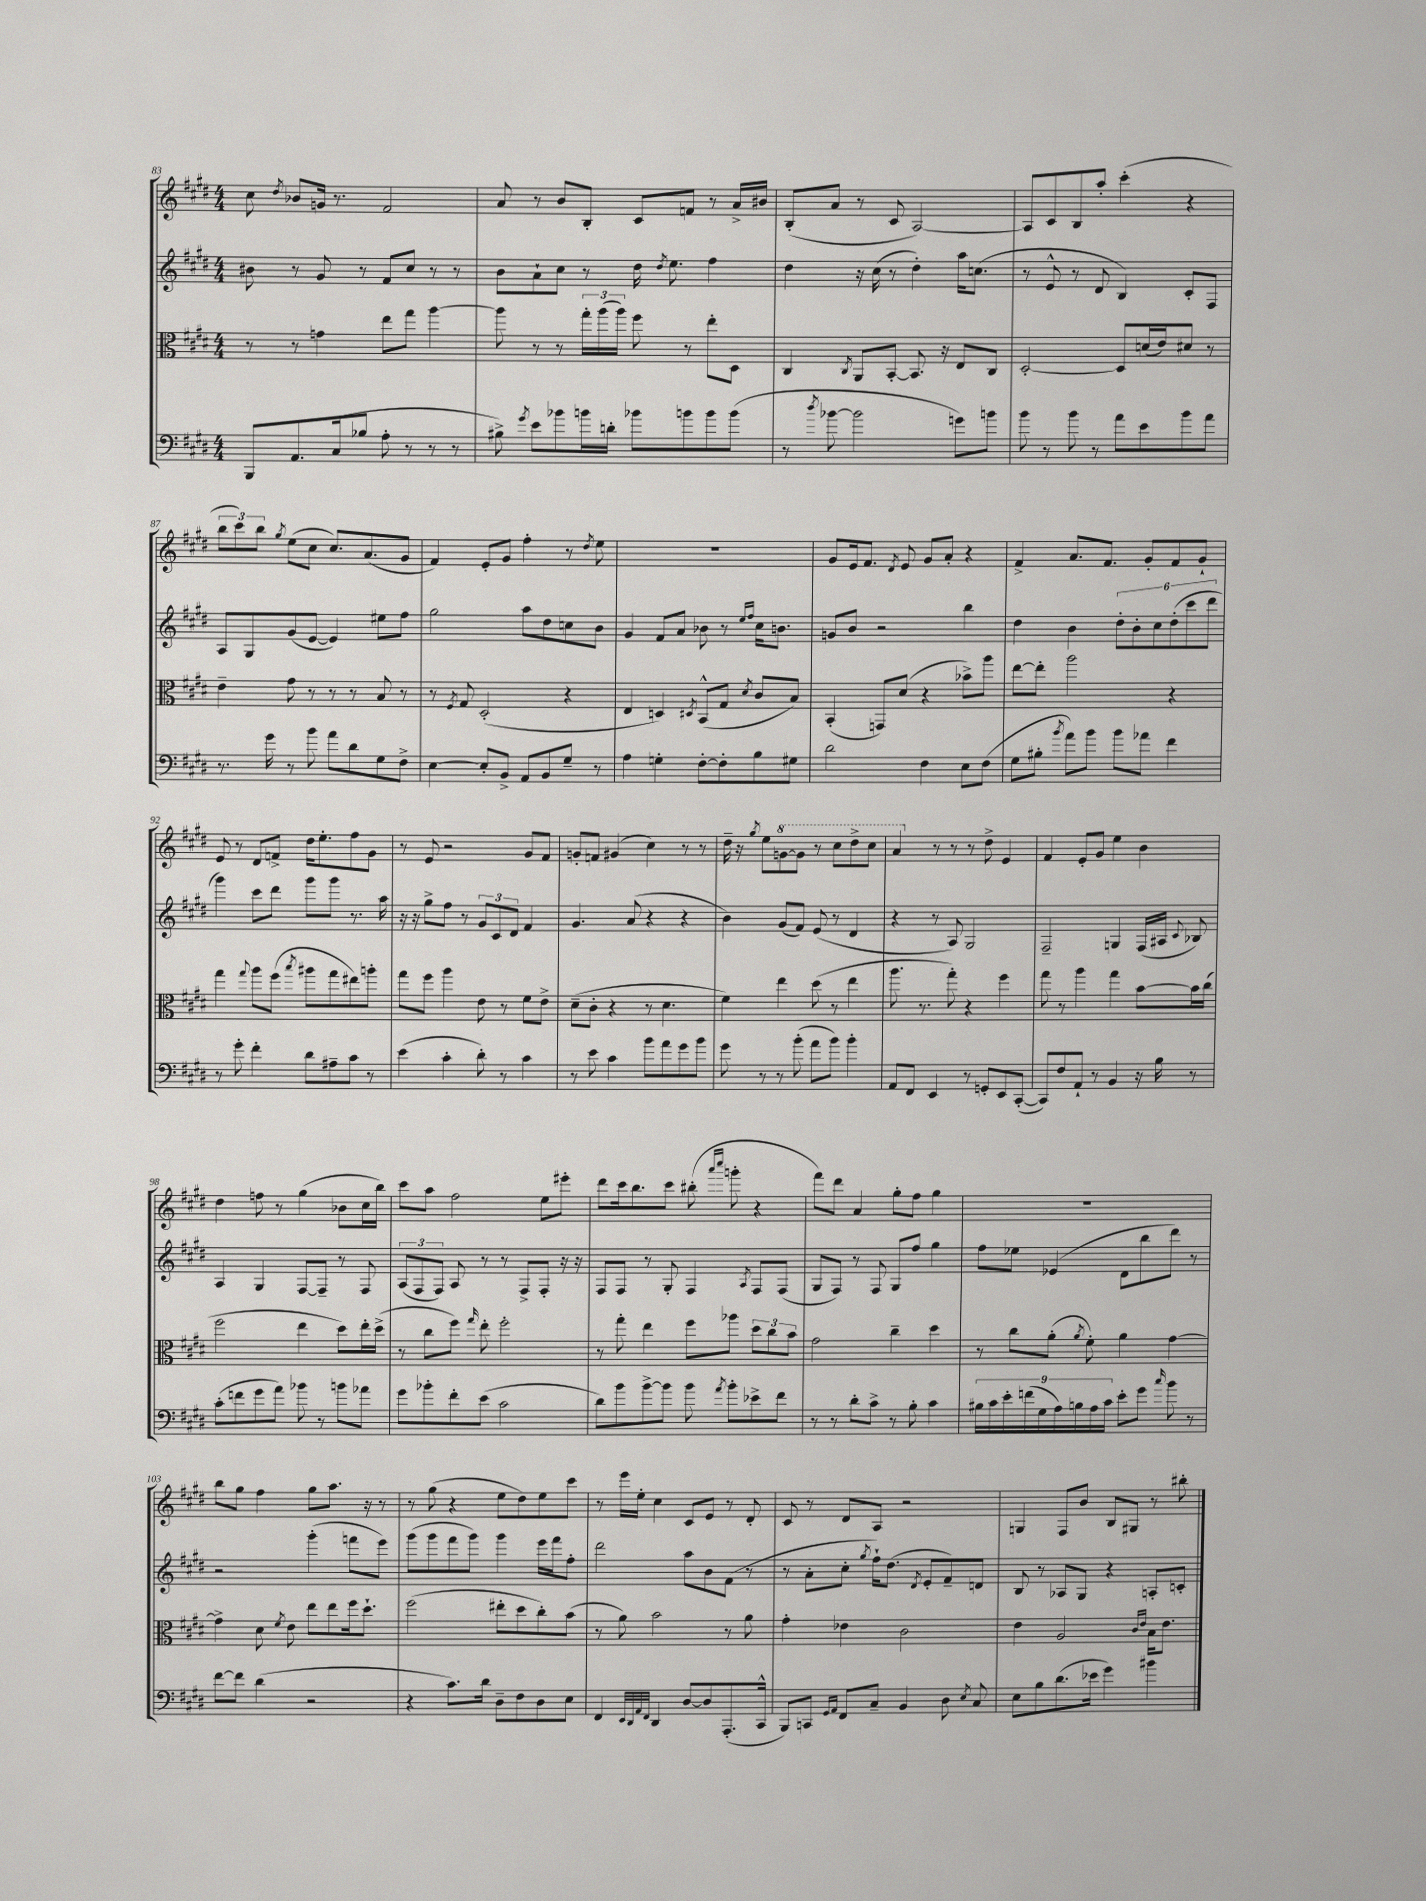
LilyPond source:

<<
\new StaffGroup <<
\new Staff = "s0" {
    \clef treble \key e \major \numericTimeSignature \time 4/4
    \autoBeamOff cis''8 \acciaccatura { dis''8 } bes'8[ g'16] r8. fis'2 |
    a'8 r8 b'8[ b8]-. cis'8[ f'8] r8 a'16[-> bis'16] |
    b8[-.( a'8] r8 cis'8 a2~) |
    a8[ cis'8 b8 a''8]-. cis'''4-.( r4 |
    \tuplet 3/2 { b''8[ cis'''8) b''8] } \acciaccatura { gis''8 } e''8[( cis''8] cis''8.[) a'8.( gis'8] |
    fis'4) e'8[-. gis'8] fis''4-. r8 \acciaccatura { dis''8 } e''8 |
    R1 |
    gis'8[ e'16 fis'8.] \acciaccatura { dis'8 } e'8 gis'8[ a'8]-. r4 |
    fis'4-> a'8.[ fis'8.] gis'8[-. fis'8 gis'8]-! |
    e'8 r8 dis'8[ f'8]-> dis''16[ e''8.-. fis''8 gis'8] |
    r8 e'8 r2 gis'8[ fis'8] |
    g'8[-. f'8] gis'4( cis''4) r8 r8 |
    dis''16-- r16 \acciaccatura { gis''8 } e''8[ \ottava #1 g''8~ g''8] r8 cis'''8[ dis'''8-> cis'''8] |
    a''4 \ottava #0 r8 r8 r8 dis''8-> e'4 |
    fis'4 e'8[-. gis'8] e''4 b'4 |
    dis''4 f''8 r8 gis''4( bes'8[ cis''16 b''16]) |
    cis'''8[ a''8] fis''2 e''8[ eis'''8]-. |
    dis'''8[ cis'''16 b''8. cis'''8] bis''8-.( \grace { a'''16[ cis''''16] } g'''8-. r4 |
    fis'''8[) dis'''8] a'4 gis''8[-. fis''8] gis''4 |
    R1 |
    b''8[ gis''8] fis''4 gis''8[ a''8.] r16 r8 |
    r8 gis''8( r4 e''8[ dis''8) e''8 cis'''8] |
    r8 e'''16[ e''16]-. cis''4 cis'8[ e'8] r8 dis'8-. |
    cis'8 r8 dis'8[ a8] r2 |
    g4 fis8[ b'8] b8[ gis8] r8 bis''8-. \bar "|." |
}
\new Staff = "s1" {
    \clef treble \key e \major \numericTimeSignature \time 4/4
    \autoBeamOff bis'8 r8 gis'8 r8 fis'8[ cis''8] r8 r8 |
    b'8[ a'8-! cis''8] r8 dis''16 \acciaccatura { dis''8 } e''8. fis''4 |
    dis''4 r16 cis''16( r8 dis''4-.) a''16[ c''8.]( |
    r8 e'8-^ r8 dis'8 b4) cis'8[-. fis8] |
    a8[ gis8 gis'8( e'8]~ e'4) eis''8[ fis''8] |
    gis''2 a''8[ dis''8 c''8 b'8] |
    gis'4 fis'8[ a'8] bes'8 r8 \grace { e''16[ fis''16] } cis''16[ b'8.] |
    g'8[ b'8] r2 b''4 |
    dis''4 b'4 \tuplet 6/4 { dis''8[-. b'8-. cis''8 dis''8-.( cis'''8 dis'''8] } |
    gis'''4) cis'''8[ dis'''8] gis'''8[ gis'''8] r8. a''16 |
    r16 r16 gis''8[-> fis''8] r8 \tuplet 3/2 { gis'8[ cis'8 dis'8] } fis'4 |
    gis'4. a'8( r4 r4 |
    b'4) gis'8[( fis'8]) e'8( r8 dis'4 |
    r4 r8 a8) gis2 |
    fis2-- g4 fis16[( ais16] \appoggiatura { cis'8 } bes8) |
    a4 gis4 fis8[~ fis8]-- r8 fis8 |
    \tuplet 3/2 { a8[( fis8 fis8]) } a8 r8 r8 fis8[-> fis8]-. r16 r16 |
    fis8[ fis8] r8 gis8-. fis4 \acciaccatura { a8 } fis8[ fis8]( |
    gis8[ fis8]) r8 fis8 gis8[ fis''8] gis''4 |
    fis''8[ ees''8] ees'4( dis'8[ b''8 dis'''8]) r8 |
    r2 gis'''4-.( f'''8[ e'''8]) |
    gis'''8[( gis'''8 fis'''8 gis'''8]) gis'''4 e'''16[ fis'''16 fis''8]-. |
    dis'''2 a''8[ b'8 fis'8]( r8 |
    r8 a'8[-. cis''8]-. \acciaccatura { gis''8 } fis''16[-!) dis''8.]( \acciaccatura { dis'8 } e'8[-. fis'8--) d'8] |
    b8 r8 aes8[ gis8] r4 a8[-. c'8]-. \bar "|." |
}
\new Staff = "s2" {
    \clef alto \key e \major \numericTimeSignature \time 4/4
    \autoBeamOff r8 r8 g'4 e''8[ gis''8] a''4~ |
    a''8 r8 r8 \tuplet 3/2 { gis''16[-. a''16( a''16]) } fis''8 r8 e''8[-. dis8] |
    cis4 \acciaccatura { cis8 } a,8[ b,8]~-. b,8. r16 e8[ cis8] |
    dis2~-. dis8[ d'16( e'16) dis'8] r8 |
    e'4-- gis'8 r8 r8 r8 b8 r8 |
    r8 \acciaccatura { fis8 } gis8 dis2-.( r4 |
    e4 d4) \acciaccatura { dis8 } b,8[-^( gis8] \acciaccatura { dis'8 } cis'8[ b8]) |
    b,4-.( g,8[) dis'8]( r4 bes'8[->) a''8] |
    e''8[~ e''8]-. a''2 r4 |
    gis''4 \appoggiatura { gis''8 } a''8[ fis''8]( \acciaccatura { b''8 } ais''8[ gis''8 eis''8) a''8]-. |
    gis''8[ fis''8] a''4 e'8 r8 fis'8[ e'8]-> |
    dis'8[--( cis'8]-. r4 r8 dis'4. |
    fis'4) e''4 dis''8( r8 e''4 |
    a''8. r8. gis''8-.) r4 fis''4 |
    gis''8 r8 a''4 gis''4 b'8[~ b'16 cis''16]( |
    fis''2 e''4 dis''8[) e''16-. dis''16]->( |
    r8 cis''8[ fis''8]) \grace { gis''16 } e''8-. fis''2-. |
    r8 gis''8-. e''4 fis''8[ aes''8] \tuplet 3/2 { dis''8[ cis''8 b'8] } |
    gis'2 cis''4-- dis''4 |
    r8 cis''8[ a'8]-.( \acciaccatura { a'8 } fis'8-.) a'4 gis'4~ |
    gis'4-> dis'8 \acciaccatura { fis'8 } e'8 e''8[ e''8 fis''16 dis''8.]-! |
    fis''2( eis''8[-. dis''8 cis''8-.) b'8]( |
    r8 a'8) b'2 r8 a'8 |
    gis'4-. ees'4 cis'2 |
    e'4 a2 \grace { cis'16[ e'16] } b16[ e'8.] \bar "|." |
}
\new Staff = "s3" {
    \clef bass \key e \major \numericTimeSignature \time 4/4
    \autoBeamOff b,,8[ a,8. cis16( bes8] a8-. r8 r8 r8 |
    bis8->) \acciaccatura { gis'8 } e'8[ bes'8 b'16 d'16]-. bes'8[ b'8 b'8 b'8]( |
    r8 \acciaccatura { dis''8 } bes'8~ bes'2 g'8[) b'8] |
    b'8 r8 b'8 r8 a'8[ e'8 b'8 a'8] |
    r8. gis'16 r8 b'8 a'8[ dis'8 gis8 fis8]-> |
    e4~ e8[-. b,8]-> a,8[ b,8 gis8]-- r8 |
    a4 g4-. fis8[~-. fis8-. b8 gis8] |
    dis'2 fis4 e8[ fis8]( |
    gis8[ bis8]-. \acciaccatura { b'8 } a'8[) b'8] b'8[ aes'8] fis'4 |
    r8 gis'8-. fis'4-. dis'8[ ais8-- cis'8] r8 |
    e'4( cis'4-. dis'8-.) r8 cis'4 |
    r8 e'8 cis'4 b'8[ a'8 gis'8 b'8] |
    gis'8 r8 r8 b'8-.( a'8[ b'8]) b'4-. |
    a,8[ fis,8] e,4 r8 g,8[-. e,8 cis,8]~-.( |
    cis,8[) fis8 a,8]-! r8 b,4 r16 b16 r8 |
    cis'8[-.( f'8 gis'8 a'8]) bes'8 r8 b'8[ aes'8] |
    gis'8[ bes'8-. fis'8-. e'8]( cis'2 |
    dis'8[) b'8 b'8~-> b'8] b'8 \acciaccatura { a'8 } b'8[-. ees'8-> fis'8] |
    r8 r8 dis'8[-. cis'8]-> r8 b8-. cis'4 |
    \tuplet 9/8 { bis16[ cis'16 e'16-. f'16( gis16 a16) b16 a16 cis'16] } e'8[-. gis'8] \grace { cis''16 } b'8 r8 |
    fis'8[~ fis'8] dis'4( r2 |
    r4 cis'8.[) dis'16] dis8[-- fis8 dis8 e8] |
    fis,4 \grace { e,32[ dis,32 a,32 fis,32] } dis,4 dis8[~ dis8 a,,8.-.( cis,16]-^ |
    b,,8[) c,8] \grace { gis,16[ a,16] } fis,8[ cis8]-- b,4 dis8 \acciaccatura { e8 } cis8 |
    e8[ b8 dis'8.( ees'16] gis'4) bis'4 \bar "|." |
}
>>
>>
\layout { \context { \Score currentBarNumber = #83 } }
